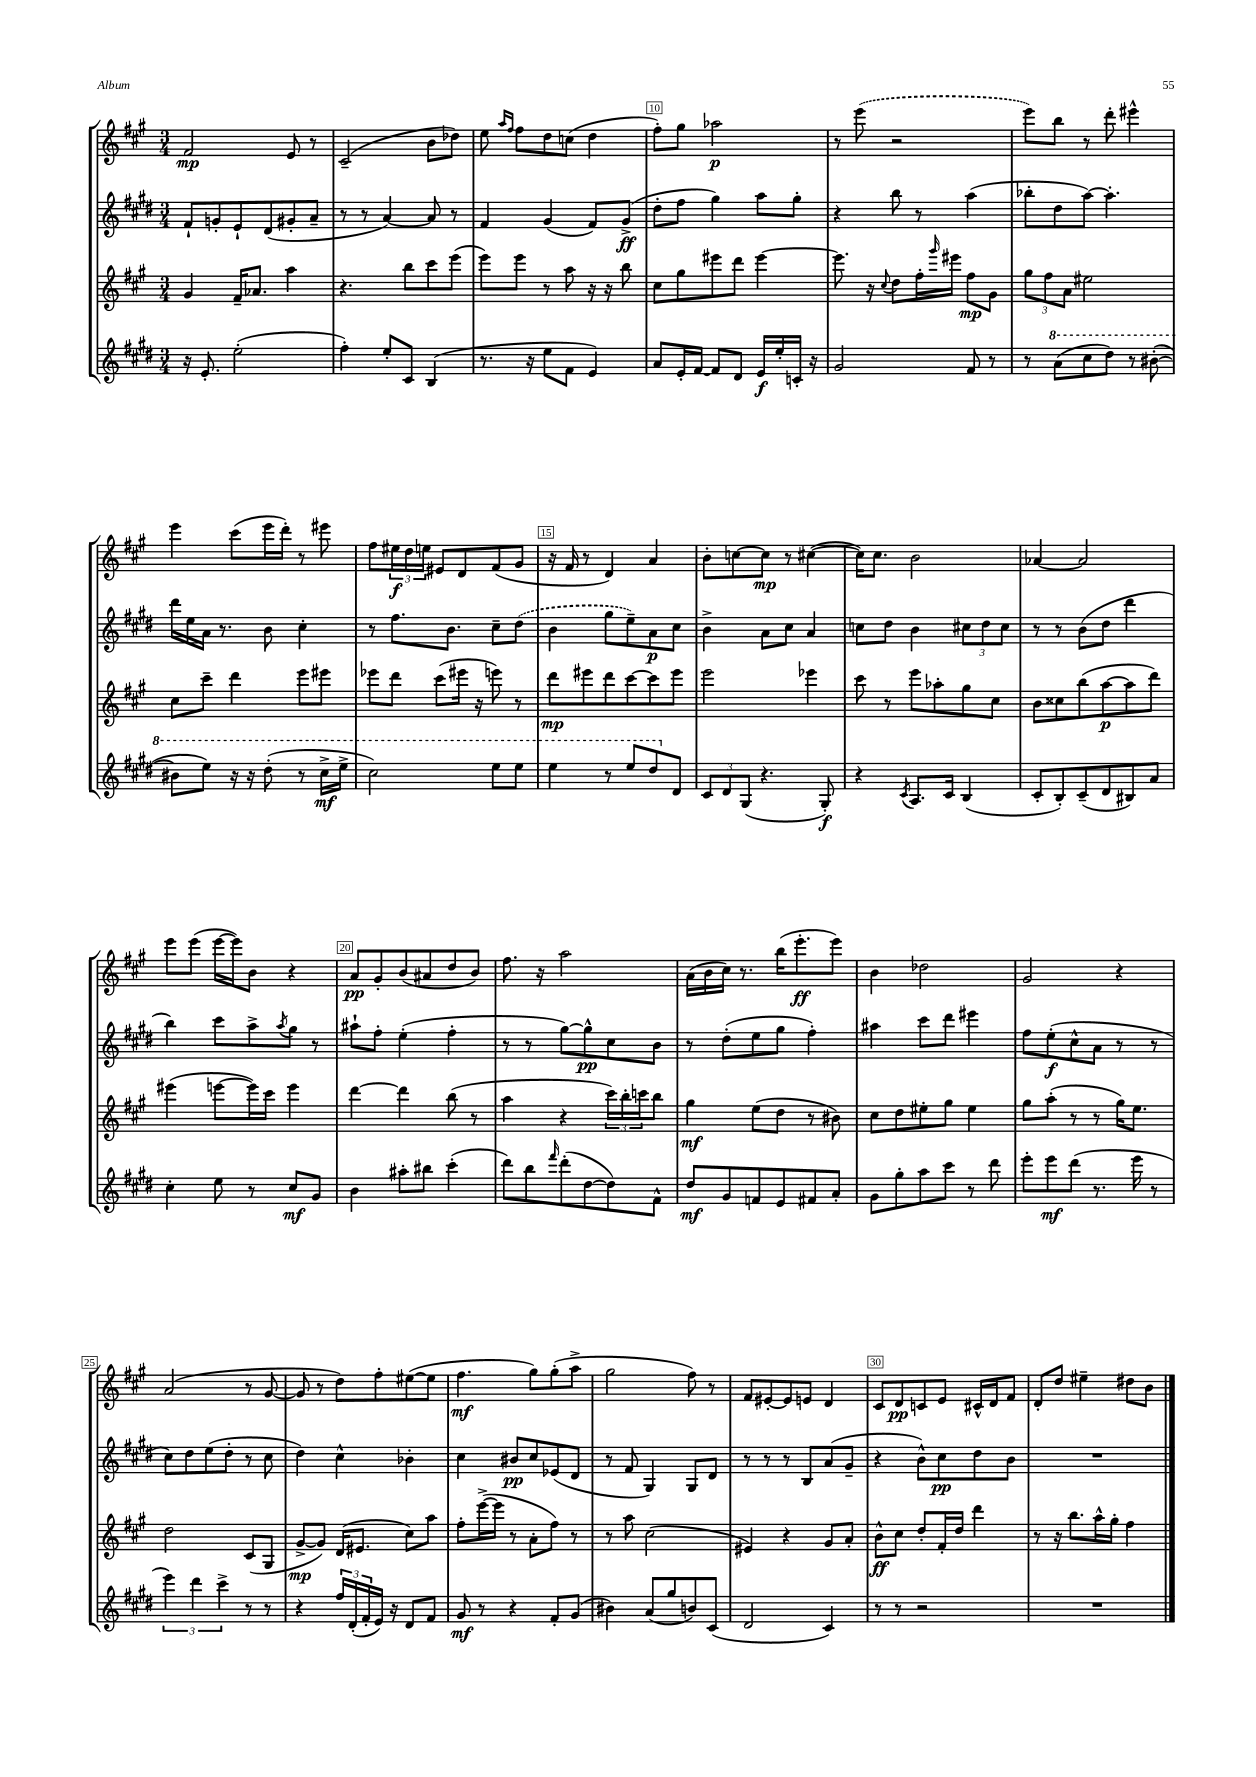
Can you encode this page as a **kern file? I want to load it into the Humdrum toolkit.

**kern	**kern	**kern	**kern
*staff4	*staff3	*staff2	*staff1
*clefG2	*clefG2	*clefG2	*clefG2
*k[f#c#g#d#]	*k[f#c#g#]	*k[f#c#g#d#]	*k[f#c#g#]
*M3/4	*M3/4	*M3/4	*M3/4
16r	4g#	8f#`	2f#
8.e'	.	.	.
.	.	8g'	.
(2ee'	16f#~	8e`	.
.	8.a-	.	.
.	.	(8d#	.
.	4aa	8g#'	8e
.	.	8a~	8r
=	=	=	=
4ff#')	4.r	8r	(2c#~
.	.	8r	.
8ee'	.	[4a)	.
8c#	8bb	.	.
(4B	8ccc#	8a]	8b
.	(8eee	8r	8dd-)
=	=	=	=
8.r	8eee)	4f#	8ee
.	.	.	16qqaa
.	.	.	16qqff#
.	8eee	.	8ff#
16r	.	.	.
8ee	8r	(4g#	8dd
8f#	8aa	.	(8cc
4e)	16r	8f#)	4dd
.	16r	.	.
.	8bb	(8g#^	.
=	=	=	=
8a	8cc#	8dd#'	8ff#')
16e'	8gg#	8ff#	8gg#
[16f#	.	.	.
8f#]	8eee#	4gg#)	2aa-
8d#	8ddd	.	.
16e	[4eee#	8aa	.
16ee'	.	.	.
16c'	.	8gg#'	.
16r	.	.	.
=	=	=	=
2g#	8.eee#]	4r	8r
.	.	.	(8eee
.	16r	.	.
.	8qqcc#	.	.
.	8dd	8bb	2r
.	16ff#'	8r	.
.	16qqggg#	.	.
.	16eee#	.	.
8f#	8ff#	(4aa	.
8r	8g#	.	.
=	=	=	=
8r	12gg#	8bb-'	8eee)
.	12ff#	.	.
(8aa	.	8dd#	8bb
.	12a	.	.
8ccc#	2ee#	[8aa)	8r
8ddd#)	.	4.aa']	8ddd'
8r	.	.	4eee#^^
([8bb#'	.	.	.
=	=	=	=
8bb#]	8cc#	16ddd#	4eee
.	.	16ee	.
8eee)	8ccc#~	16a	.
.	.	8.r	.
16r	4ddd	.	(8ccc#
16r	.	.	.
(8ddd#'	.	8b	16eee
.	.	.	16ddd')
8r	8eee	4cc#'	8r
16ccc#^	8eee#	.	8eee#
16eee^	.	.	.
=	=	=	=
2ccc#)	8eee-	8r	8ff#
.	8ddd	8.ff#	24ee#
.	.	.	24dd
.	.	.	24ee
.	(8ccc#	.	8e#
.	.	8.b	.
.	16eee#	.	8d
.	16r	.	.
8eee	8eee)	8cc#~	(8f#
8eee	8r	(8dd#	8g#
=	=	=	=
4eee	8ddd	4b	16r
.	.	.	16f#
.	8eee#	.	8r
8r	8ddd	8gg#	4d)
8eee	[8ccc#	8ee~)	.
8ddd#	8ccc#]	8a	4a
8d#	8eee#	8cc#	.
=	=	=	=
12c#	2eee	4b^	8b'
12d#	.	.	.
.	.	.	[8cc
(12G#	.	.	.
4.r	.	8a	8cc]
.	.	8cc#	8r
.	4eee-	4a	([4cc#
8G#')	.	.	.
=	=	=	=
4r	8ccc#	8cc	16cc#])
.	.	.	8.cc#
.	8r	8dd#	.
8qc#	.	.	.
8.A	8eee	4b	2b
.	8aa-'	.	.
16c#	.	.	.
(4B	8gg#	12cc#	.
.	.	12dd#	.
.	8cc#	.	.
.	.	12cc#	.
=	=	=	=
8c#'	8b	8r	[4a-
8B')	8cc##	8r	.
(8c#~	(8bb	(8b	2a-]
8d#	[8aa	8dd#	.
8B#)	8aa]	4ddd#	.
8a	8ddd)	.	.
=	=	=	=
4cc#'	(4eee#	4bb)	8eee
.	.	.	(8eee
8ee	[8eee	8ccc#	[16eee
.	.	.	16eee])
8r	16eee])	8aa^	8b
.	16ccc#	.	.
.	.	8qaa	.
8cc#	4eee	8gg#	4r
8g#	.	8r	.
=	=	=	=
4b	[4ddd	8aa#`	8a
.	.	8ff#'	8g#'
8aa#'	4ddd]	(4ee'	(8b
8bb#	.	.	8a#
(4ccc#'	(8bb	4ff#'	8dd
.	8r	.	8b)
=	=	=	=
8ddd#)	4aa	8r	8.ff#
8bb	.	8r	.
.	.	.	16r
16qqfff#	.	.	.
(8ddd#'	4r	[8gg#)	2aa
[8dd#	.	8gg#^^]	.
8dd#])	24ccc#)	8cc#	.
.	24bb'	.	.
.	24ccc	.	.
8f#^^	8bb	8b	.
=	=	=	=
8dd#	4gg#	8r	(16a
.	.	.	16b
8g#	.	(8dd#'	16cc#)
.	.	.	8.r
8f	(8ee	8ee	.
8e	8dd	8gg#	(16bb
.	.	.	8.eee'
8f#	8r	4ff#')	.
8a'	8b#)	.	8eee)
=	=	=	=
8g#	8cc#	4aa#	4b
8gg#'	8dd	.	.
8aa	8ee#'	8ccc#	2dd-
8ccc#	8gg#	8ddd#	.
8r	4ee#	4eee#	.
8ddd#	.	.	.
=	=	=	=
8eee'	8gg#	8ff#	2g#
8eee	(8aa'	(8ee'	.
(8ddd#	8r	8cc#^^	.
8.r	8r	8a	.
.	16gg#)	8r	4r
16eee	8.ee	.	.
8r	.	8r	.
=	=	=	=
6eee)	2dd	8cc#)	(2a
.	.	8dd#	.
6ddd#	.	.	.
.	.	(8ee	.
6ccc#^	.	.	.
.	.	8dd#'	.
8r	(8c#	8r	8r
8r	8G#	8cc#	[8g#
=	=	=	=
4r	[8g#^	4dd#)	8g#]
.	8g#])	.	8r
24ff#	(16d	4cc#^^	8dd)
(24d#'	.	.	.
.	8.e#	.	.
24f#'	.	.	.
16e)	.	.	8ff#'
16r	.	.	.
8d#	8cc#)	4b-'	([8ee#
8f#	8aa	.	8ee#]
=	=	=	=
8g#	8ff#'	4cc#	4.ff#
8r	([16eee^	.	.
.	16eee]	.	.
4r	8r	8b#	.
.	8a'	8cc#	8gg#)
8f#'	8ff#)	(8e-	(8gg#'
(8g#	8r	8d#	8aa^
=	=	=	=
4b#)	8r	8r	2gg#
.	8aa	8f#	.
(8a	(2cc#	4G#)	.
8gg#	.	.	.
8b)	.	8G#	8ff#)
(8c#	.	8d#	8r
=	=	=	=
2d#	4e#)	8r	8f#
.	.	8r	[8e#'
.	4r	8r	8e#]
.	.	8B	8e
4c#)	8g#	(8a	4d
.	8a'	8g#~	.
=	=	=	=
8r	8b^^	4r	8c#
8r	8cc#	.	8d
2r	8dd'	8b^^)	8c
.	16f#'	8cc#	8e
.	16dd	.	.
.	4ddd	8dd#	16c#^^
.	.	.	16d
.	.	8b	8f#
=	=	=	=
2.r	8r	2.r	8d'
.	16r	.	8dd
.	8.bb	.	.
.	.	.	4ee#~
.	16aa^^	.	.
.	16gg#'	.	.
.	4ff#	.	8dd#
.	.	.	8b
==	==	==	==
*-	*-	*-	*-
